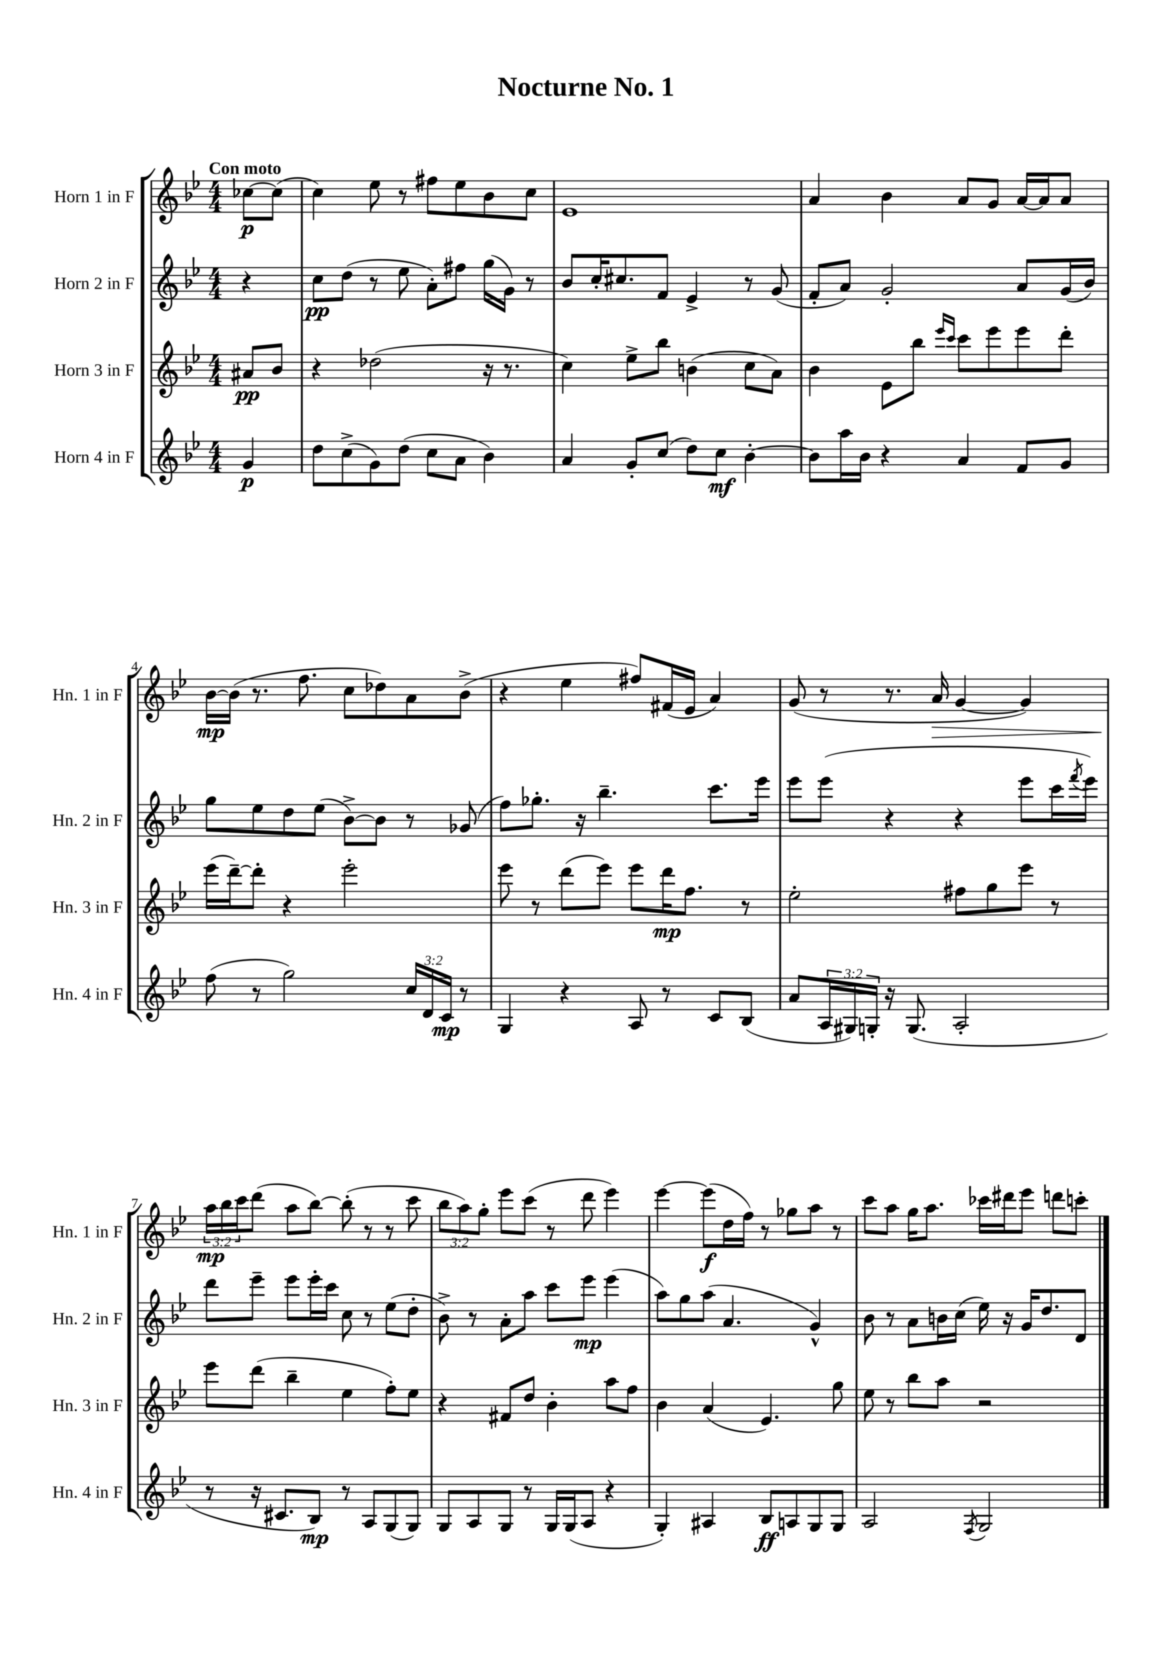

**kern	**kern	**kern	**kern
*staff4	*staff3	*staff2	*staff1
*clefG2	*clefG2	*clefG2	*clefG2
*k[b-e-]	*k[b-e-]	*k[b-e-]	*k[b-e-]
*M4/4	*M4/4	*M4/4	*M4/4
4g/	8a#/L	4r	[8cc-\L
.	8b-/J	.	(8cc-\]J
=	=	=	=
8dd\L	4r	8cc\L	4cc\)
(8cc^\	.	(8dd\J	.
8g\)	(2dd-\	8r	8ee-\
(8dd\J	.	8ee-\	8r
8cc\L	.	8a'\L)	8ff#\L
8a\J	.	8ff#\J	8ee-\
4b-\)	16r	(16gg\LL	8b-\
.	8.r	16g\JJ)	.
.	.	8r	8cc\J
=	=	=	=
4a/	4cc\)	8b-/L	1e-
.	.	16cc'/K	.
.	.	8.cc#/	.
8g'/L	8ee-^\L	.	.
(8cc/J	8bb-\J	8f/J	.
8dd\L)	(4b\	4e-^/	.
8cc\J	.	.	.
[4b-'\	8cc\L	8r	.
.	8a\J)	(8g/	.
=	=	=	=
8b-\]L	4b-\	8f'/L	4a/
16aa\L	.	8a/J)	.
16b-\JJ	.	.	.
4r	8e-\L	2g'/	4b-\
.	8bb-\J	.	.
.	16qqeee-/LL	.	.
.	16qqccc/JJ	.	.
4a/	8ccc\L	.	8a/L
.	8eee-\	.	8g/J
8f/L	8eee-\	8a/L	[16a/LL
.	.	.	16a/]J
8g/J	8ddd'\J	(16g/L	8a/J
.	.	16b-/JJ)	.
=	=	=	=
(8ff\	(16eee-\LL	8gg\L	[16b-\LL
.	[16ddd~\J)	.	(16b-\]JJ
8r	8ddd'\]J	8ee-\	8.r
2gg\)	4r	8dd\	.
.	.	.	8.ff\
.	.	(8ee-\J	.
.	2eee-'\	[8b-^\L)	8cc\L
.	.	8b-\]J	8dd-\)
24cc/LL	.	8r	8a\
24d/	.	.	.
24c/JJ	.	.	.
8r	.	(8g-/	(8b-^\J
=	=	=	=
4G/	8eee-\	8ff\L)	4r
.	8r	8.gg-'\J	.
4r	(8ddd\L	.	4ee-\
.	.	16r	.
.	8eee-\J)	4.bb-~\	.
8A/	8eee-\L	.	8ff#/L)
8r	16ddd\K	.	(16f#/L
.	8.ff\J	.	16e-/JJ
8c/L	.	8.ccc\L	4a/)
(8B-/J	8r	.	.
.	.	16eee-\Jk	.
=	=	=	=
8a/L	2ee-'\	8eee-\L	(8g/
24A/L	.	(8eee-\J	8r
24G#/)	.	.	.
24G'/JJ	.	.	.
16r	.	4r	8.r
(8.G/	.	.	.
.	.	.	16a/
2A'/	8ff#\L	4r	[4g/
.	8gg\	.	.
.	8eee-\J	8eee-\L	4g/])
.	8r	16ccc\L	.
.	.	8qfff/	.
.	.	16eee-\JJ)	.
=	=	=	=
8r	8eee-\L	8ddd\L	24aa\LL
.	.	.	24bb-\
.	.	.	24ccc\J
16r	(8ddd\J	8eee-~\J	(8ddd\J
8.c#/L	.	.	.
.	4bb-~\	8eee-\L	8aa\L
8B-/J)	.	16eee-'\L	[8bb-\J)
.	.	16ccc\JJ	.
8r	4ee-\	8cc\	(8bb-'\]
8A/L	.	8r	8r
(8G/	8ff'\L)	(8ee-\L	8r
8G/J)	8ee-\J	8dd'\J	8ccc\
=	=	=	=
8G/L	4r	8b-^\)	12bb-\L
.	.	.	12aa\)
8A/	.	8r	.
.	.	.	12gg'\J
8G/J	8f#/L	8a'\L	8eee-\L
8r	8dd/J	8aa\J	(8ccc\J
16G/LL	4b-'\	8ccc\L	8r
(16G/J	.	.	.
8A/J	.	8eee-\J	8ddd\
4r	8aa\L	(4eee-\	4eee-\)
.	8ff\J	.	.
=	=	=	=
4G'/)	4b-\	8aa\L)	[4eee-\
.	.	8gg\	.
4A#/	(4a/	(8aa\J	(8eee-\]L
.	.	4.a/	16dd\L
.	.	.	16ff\JJ)
8B-/L	4.e-/)	.	8r
8A/	.	.	8gg-\L
8G/	.	4g^^/)	8aa\J
8G/J	8gg\	.	8r
=	=	=	=
2A/	8ee-\	8b-\	8ccc\L
.	8r	8r	8aa\J
.	8bb-\L	8a\L	16gg\LK
.	.	.	8.aa\J
.	8aa\J	16b\L	.
.	.	(16cc\JJ	.
8qF/	.	.	.
2G/	2r	16ee-\)	16ccc-\LL
.	.	16r	16ddd#\J
.	.	16g/LK	8eee-\J
.	.	8.dd/	.
.	.	.	8ddd\L
.	.	8d/J	8ccc'\J
==	==	==	==
*-	*-	*-	*-
